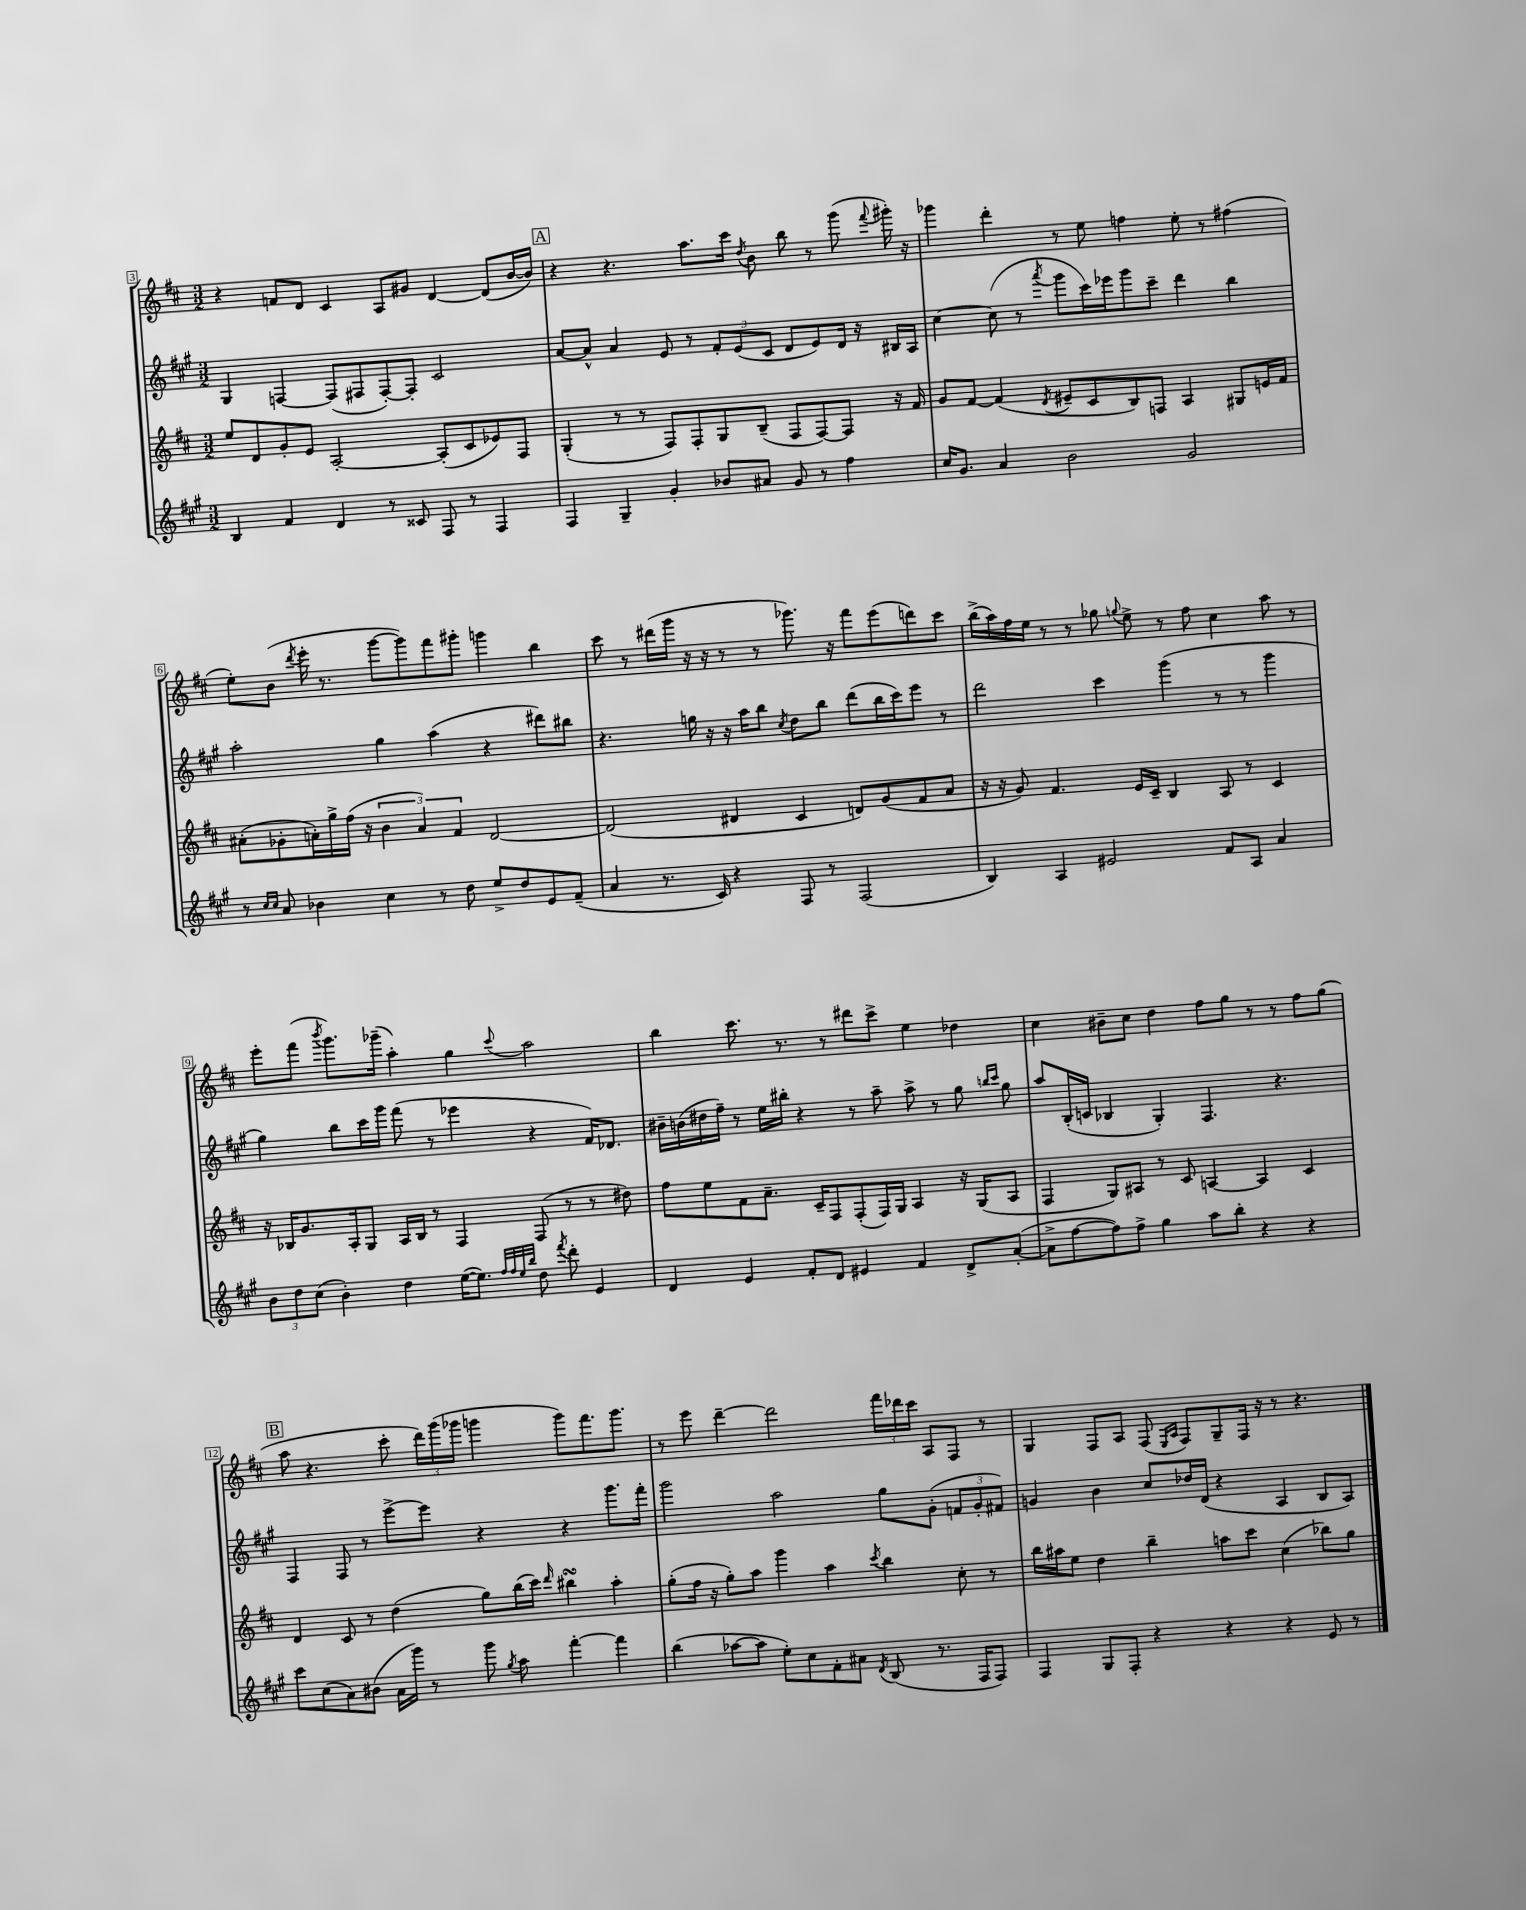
<<
\new StaffGroup <<
\new Staff = "s0" {
    \clef treble \key d \major \numericTimeSignature \time 3/2
    \autoBeamOff r4 f'8[ d'8] cis'4 a8[ gis'8] d'4~ d'8[( b'16~ b'16]) |
    \mark \markup { \box "A" } r4 r4. a''8.[ cis'''16] \acciaccatura { d''8 } b'8 b''8 r8 g'''8( \appoggiatura { fis'''8 } gis'''16-.) r16 |
    ges'''4 d'''4-. r8 e''8 f''4 e''8-. r8 fis''4( |
    e''8[-.) b'8]( \acciaccatura { d'''8 } e'''16-. r8. g'''8[~ g'''8) fis'''8 gis'''8]-. g'''4 b''4 |
    cis'''8 r8 dis'''16[( g'''16] r16 r16 r8 r8 ges'''8.) r16 fis'''8[ e'''8( d'''8) cis'''8] |
    b''16[->( a''16) fis''16 e''16] r8 r8 ges''8 \appoggiatura { g''8 } e''8-> r8 fis''8 cis''4 a''8 r8 |
    e'''8[-. fis'''8]( \acciaccatura { b'''8 } g'''8.[) ges'''16]--( a''4-.) g''4 \appoggiatura { cis'''8 } a''2 |
    b''4 cis'''8. r8. r8 dis'''8[ cis'''8]-> e''4 des''4 |
    cis''4 bis'8[-- cis''8] d''4 fis''8[ g''8] r8 r8 fis''8[ g''8]( |
    \mark \markup { \box "B" } a''8 r4. cis'''8-. \tuplet 3/2 { d'''16[) g'''16( ges'''16] } g'''4 g'''8[) fis'''8. g'''8.] |
    r8 e'''8 d'''4~-- d'''2 \tuplet 3/2 { fis'''16[ des'''16 cis'''16] } a8[ fis8] r8 |
    g4 fis8[ a8] fis8( \grace { e16[ a16] } fis8[) g8-- fis16] r16 r8 r4. \bar "|." |
}
\new Staff = "s1" {
    \clef treble \key a \major \numericTimeSignature \time 3/2
    \autoBeamOff gis4 f4~ f8[( fis8 fis8~-.) fis8]-. cis'2 |
    \mark \markup { \box "A" } a'8[~ a'8]-^ a'4 e'8 r8 \tuplet 3/2 { fis'8[-. e'8( cis'8] } d'8[ e'8) d'16] r16 bis16[ a16] |
    cis''4~ cis''8( r8 \acciaccatura { a'''8 } gis'''8[ cis'''16) ees'''16 gis'''8 cis'''8]-- d'''4 b''4 |
    a''2-. gis''4 a''4( r4 dis'''8[) bis''8] |
    r4. g''16 r16 r16 a''16[ b''8] \acciaccatura { cis''8 } d''8[ b''8] d'''8[( b''16 cis'''16) e'''8] r8 |
    d'''2 cis'''4 gis'''4( r8 r8 gis'''4 |
    gis''4) b''8[ cis'''16 gis'''16] fis'''8( r8 ees'''4 r4 fis'16[) des'8.] |
    bis'16[-- b'16( dis''16 fis''16]--) r8 e''16[ bis''16]-. r4 r8 a''8-- a''8-> r8 gis''8 \grace { b''16[ cis'''16] } gis''8 |
    a''8[ b16-.( c'16] bes4 gis4-.) fis4. r4. |
    \mark \markup { \box "B" } fis4 fis8 r8 e'''8[~-> e'''8] r4 r4 gis'''8.[ fis'''16]-. |
    gis'''2 a''2 gis''8[ gis'8]-.( \tuplet 3/2 { f'8[ gis'8-. fis'8]) } |
    g'4 b'4 cis''8[ des''16 d'16]( r4 a4 b8[ a8]) \bar "|." |
}
\new Staff = "s2" {
    \clef treble \key d \major \numericTimeSignature \time 3/2
    \autoBeamOff e''8[ d'8 g'8-. e'8] a2~-. a8[-.( cis'8 ees'8) fis8] |
    \mark \markup { \box "A" } g4-.( r8 r8 fis8[) fis8-. g8 b8]--( fis8[ fis8~) fis8] r16 fis'16 |
    g'8[ fis'8]~ fis'4( \acciaccatura { d'8 } eis'8[-- cis'8 b8) f8] a4 gis8[ e'16 fis'16] |
    ais'8[-.( ges'8-. a'16-.) g''16-> fis''16]( r16 \tuplet 3/2 { b'4 a'4) fis'4 } d'2~ |
    d'2( dis'4 cis'4 d'8[) g'8( fis'8 a'8] |
    r16 r16 g'8) fis'4. e'16[ cis'16]-- b4 a8 r8 cis'4 |
    r16 bes16[ g'8. a16-. g8] a16[ bes16] r8 fis4 fis8( r8 r8 dis''8) |
    fis''8[ e''8 fis'8 a'8.]-- cis'16[-- fis8 fis8-.( fis16) g16] a4 r16 g16[( a8] |
    fis4 g8[) ais8] r8 cis'8 a4~ a4 cis'4 |
    \mark \markup { \box "B" } d'4 cis'8 r8 d''4( g''8[) b''16( cis'''16]) \grace { d'''16 } bis''4\turn a''4-. |
    g''8[-.( fis''16] r16 g''8[-.) a''8] g'''4 a''4 \acciaccatura { cis'''8 } b''4 cis''8-. r8 |
    b''16[ ais''16 e''8] d''4 b''4-- a''8[ cis'''8] cis''4( bes''8[) g''8] \bar "|." |
}
\new Staff = "s3" {
    \clef treble \key a \major \numericTimeSignature \time 3/2
    \autoBeamOff b4 fis'4 d'4 r8 cisis'8 fis8 r8 fis4 |
    \mark \markup { \box "A" } fis4 gis4-- gis'4-. bes'8[ ais'8] gis'8 r8 fis''4 |
    cis''16[ gis'8.] a'4 b'2 gis'2 |
    r8 \grace { cis''16[ cis''16] } a'8 bes'4 cis''4 r8 d''8 e''8[-> d''8 e'8 fis'8]--( |
    a'4 r8. cis'16) r4 fis8 r8 fis2( |
    b4) a4 eis'2 fis'8[ a8] a'4 |
    \tuplet 3/2 { b'8[ d''8 cis''8]( } b'4-.) d''4 e''16[~( e''8.]) \grace { fis''32[ fis''32 e''32 b''32] } d''8 \acciaccatura { fis'''8 } d'''8-. e'4 |
    d'4 e'4 fis'8[-. d'8] eis'4 fis'4 d'8[-> a'8]~-.( |
    a'8[-> fis''8~ fis''8) fis''8]-> gis''4 a''8[ b''8]-. r4 r4 |
    \mark \markup { \box "B" } cis'''8[ cis''8( a'8) bis'8]( a'16[ gis'''16]) r8 gis'''8 \acciaccatura { gis''8 } a''8 fis'''4~-. fis'''4 |
    b''4( aes''8[~ aes''8] e''8[-.) cis''8 fis'8-. ais'8] \acciaccatura { d'8 } b8( r8. fis16[ fis8]) |
    fis4 gis8[ fis8]-. r4 r4 r4 e'8 r8 \bar "|." |
}
>>
>>
\layout { \context { \Score currentBarNumber = #3 \override BarNumber.stencil = #(make-stencil-boxer 0.1 0.3 ly:text-interface::print) } }
